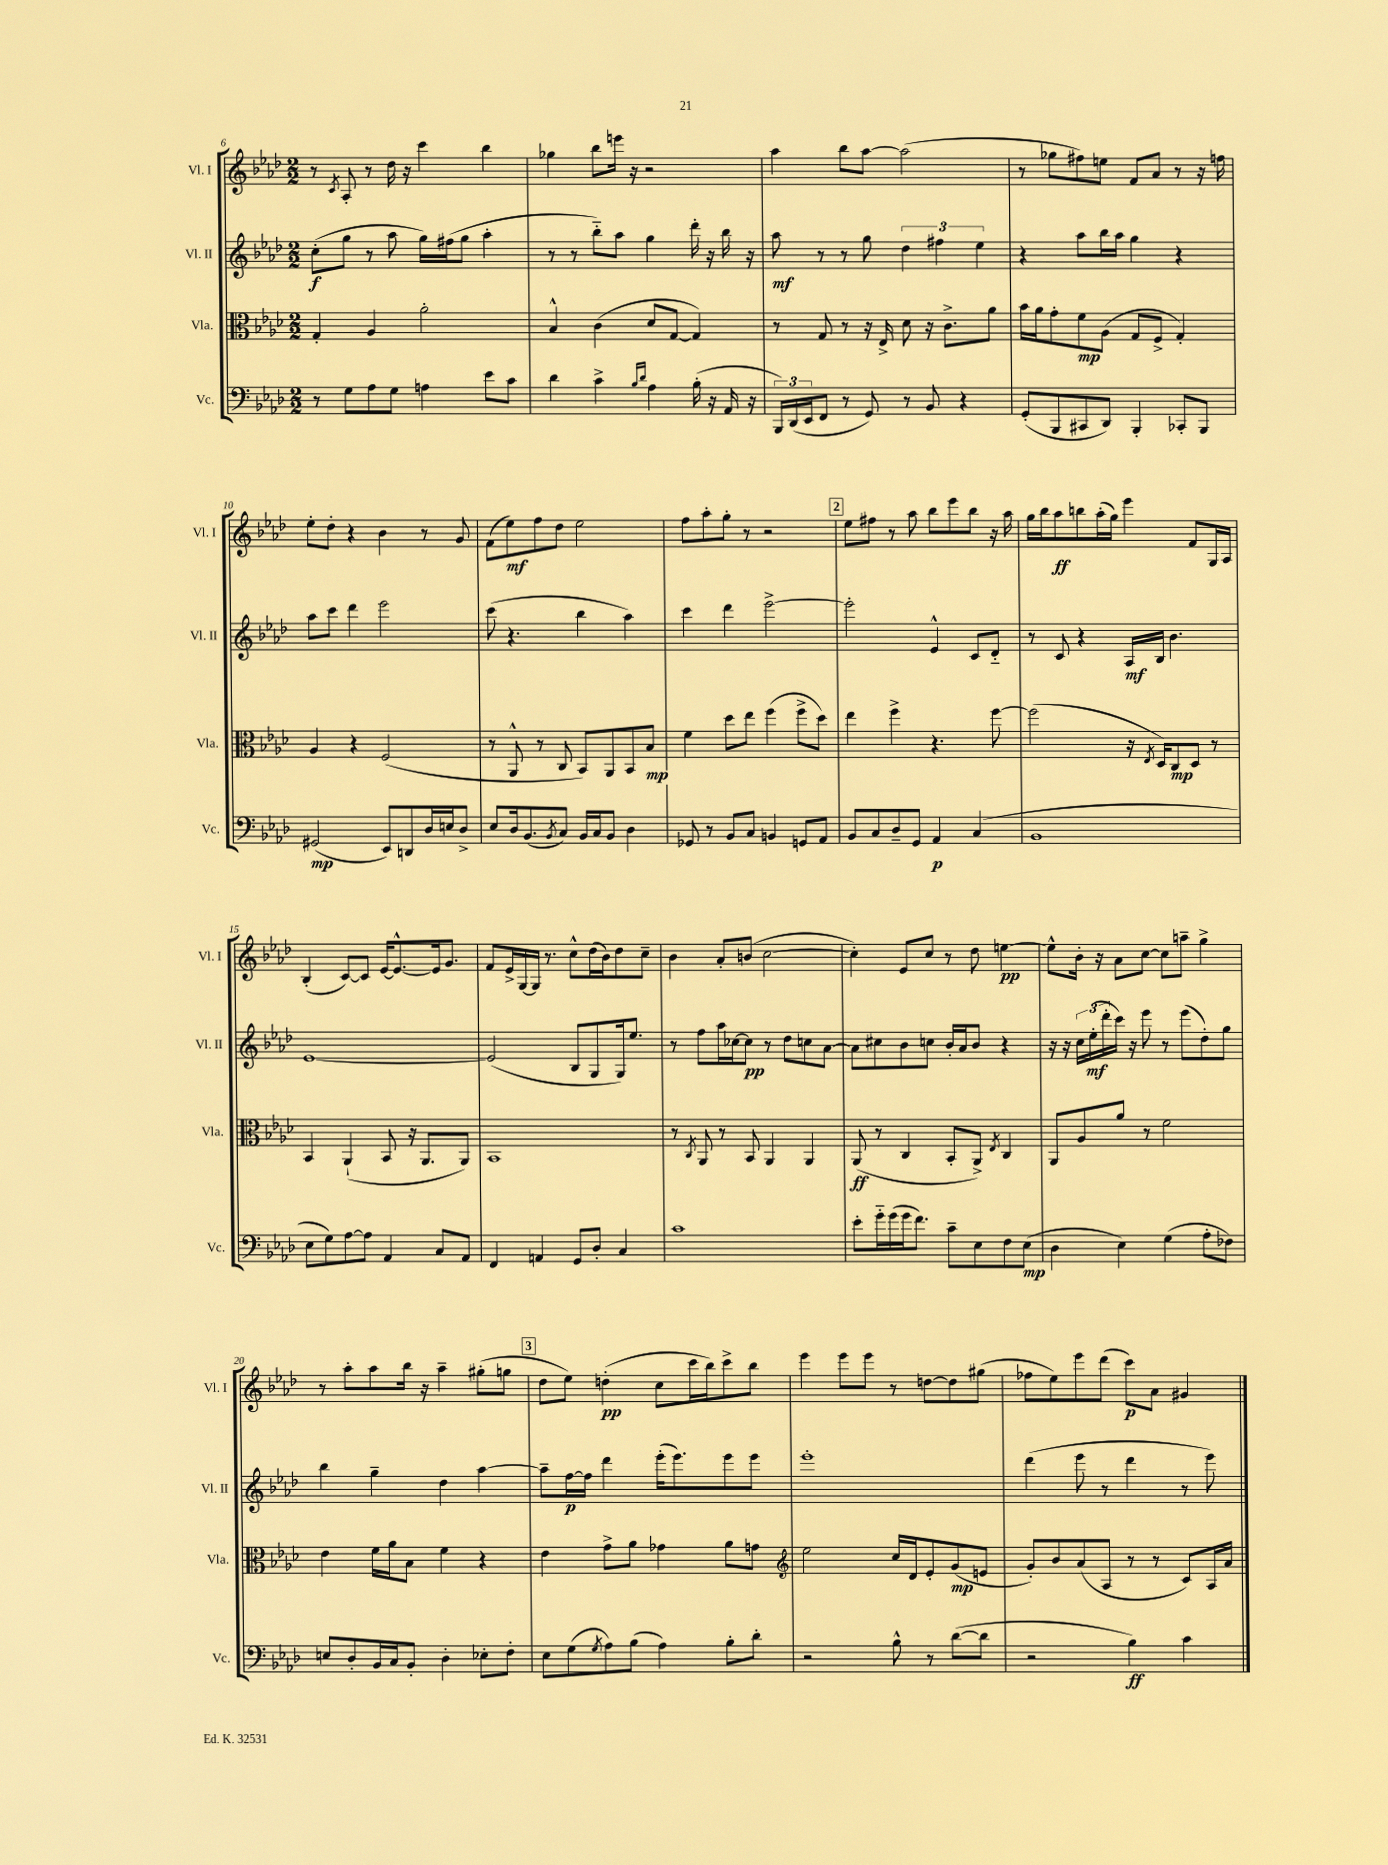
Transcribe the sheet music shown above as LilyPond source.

<<
\new StaffGroup <<
\new Staff = "s0" \with { instrumentName = "Vl. I" shortInstrumentName = "Vl. I" } {
    \clef treble \key aes \major \numericTimeSignature \time 2/2
    r8 \acciaccatura { c'8 } aes8-. r8 des''16 r16 c'''4 bes''4 |
    ges''4 bes''8 e'''16 r16 r2 |
    aes''4 bes''8 aes''8~ aes''2( |
    r8 ges''8 fis''8) e''8 f'8 aes'8 r8 r16 f''16 |
    ees''8-. des''8-. r4 bes'4 r8 g'8 |
    f'8( ees''8\mf) f''8 des''8 ees''2 |
    f''8 aes''8-. g''8-. r8 r2 |
    \mark \markup { \box "2" } ees''8 fis''8 r8 aes''8 bes''8 ees'''8 bes''8 r16 aes''16 |
    g''16 bes''16 aes''8\ff b''8 aes''16-.( g''16) ees'''4 f'8 g16 aes16 |
    bes4-.( c'8~) c'8 ees'16~ ees'8.~-^ ees'16 g'8. |
    f'8 ees'16-> g16~ g16 r8. c''8-^ des''16( bes'16) des''8 c''8-- |
    bes'4 aes'8-. b'8( c''2~ |
    c''4-.) ees'8 c''8 r8 des''8 e''4~\pp |
    e''8-^ bes'16-. r16 aes'8 c''8~ c''8 a''8-- g''4-> |
    r8 aes''8-. aes''8 bes''16 r16 aes''4-- gis''8-.( g''8 |
    \mark \markup { \box "3" } des''8 ees''8) d''4-.\pp( c''8 c'''16 bes''16) c'''8-> bes''8 |
    ees'''4 ees'''8 ees'''8 r8 d''8~ d''8 gis''8( |
    fes''8 ees''8) ees'''8 des'''8( c'''8\p) aes'8 gis'4 \bar "|." |
}
\new Staff = "s1" \with { instrumentName = "Vl. II" shortInstrumentName = "Vl. II" } {
    \clef treble \key aes \major \numericTimeSignature \time 2/2
    c''8-.\f( g''8 r8 aes''8 g''16) fis''16( g''8 aes''4-. |
    r8 r8 bes''8-_) aes''8 g''4 des'''16-. r16 bes''16 r16 |
    aes''8\mf r8 r8 g''8 \tuplet 3/2 { des''4 fis''4 ees''4 } |
    r4 aes''8 bes''16 aes''16 g''4 r4 |
    aes''8 c'''8 des'''4 ees'''2 |
    c'''8( r4. bes''4 aes''4) |
    c'''4 des'''4 ees'''2~-> |
    \mark \markup { \box "2" } ees'''2-. ees'4-^ c'8 des'8-_ |
    r8 c'8 r4 aes16\mf bes16 bes'4. |
    ees'1~ |
    ees'2( bes8 g8 g16) ees''8. |
    r8 f''8 aes''16 ces''16~ ces''8\pp r8 des''8 c''8 aes'8~ |
    aes'8 cis''8 bes'8 c''8 bes'16-. aes'16 bes'8 r4 |
    r16 r16 \tuplet 3/2 { c''16 ees''16-.\mf( des'''16-. } c'''16) r16 ees'''8 r8 ees'''8( des''8-.) g''8 |
    bes''4 g''4-- des''4 aes''4~ |
    \mark \markup { \box "3" } aes''8-- f''16~\p f''16 des'''4 ees'''16-.( ees'''8.) ees'''8 ees'''8 |
    ees'''1-. |
    des'''4( ees'''8 r8 des'''4 r8 ees'''8) \bar "|." |
}
\new Staff = "s2" \with { instrumentName = "Vla." shortInstrumentName = "Vla." } {
    \clef alto \key aes \major \numericTimeSignature \time 2/2
    g4-. aes4 aes'2-. |
    bes4-^ c'4( des'8 g8~ g4) |
    r8 g8 r8 r16 ees16-> des'8 r16 c'8.-> aes'8 |
    bes'16 aes'16 g'8-. f'8\mp aes8( g8 f8-> g4-.) |
    aes4 r4 f2( |
    r8 aes,8-^ r8 c8 bes,8) aes,8 bes,8 bes8\mp |
    f'4 des''8 ees''8 f''4( f''8-> des''8) |
    \mark \markup { \box "2" } ees''4 f''4-> r4. f''8~ |
    f''2( r16 \acciaccatura { ees8 } des16) c8\mp des8 r8 |
    bes,4 aes,4-!( bes,8 r16 aes,8. aes,8) |
    bes,1 |
    r8 \acciaccatura { c8 } aes,8 r8 bes,8 aes,4 aes,4 |
    aes,8\ff( r8 c4 bes,8-. aes,8->) \acciaccatura { ees8 } c4 |
    aes,8 aes8 aes'8 r8 f'2 |
    ees'4 f'16 aes'16 bes8 f'4 r4 |
    \mark \markup { \box "3" } ees'4 g'8-> aes'8 ges'4 aes'8 g'8 |
    \clef treble ees''2 c''16 des'16 ees'8-. g'8\mp( e'8 |
    g'8-.) bes'8 aes'8( aes8 r8 r8 c'8) aes16 aes'16 \bar "|." |
}
\new Staff = "s3" \with { instrumentName = "Vc." shortInstrumentName = "Vc." } {
    \clef bass \key aes \major \numericTimeSignature \time 2/2
    r8 g8 aes8 g8 a4 ees'8 c'8 |
    des'4 c'4-> \grace { bes16 des'16 } aes4 bes16-.( r16 aes,16 r16 |
    \tuplet 3/2 { bes,,16) des,16( ees,16 } f,8 r8 g,8) r8 bes,8 r4 |
    g,8-.( bes,,8 cis,8 des,8) bes,,4-. ces,8-. bes,,8 |
    gis,2\mp( ees,8) d,8 des16 e16 des8-> |
    ees8 des16 bes,8.( \acciaccatura { bes,8 } c8) bes,16 c16 bes,8 des4 |
    ges,8 r8 bes,8 c8 b,4 g,8 aes,8 |
    \mark \markup { \box "2" } bes,8 c8 des8-- g,8 aes,4\p c4( |
    bes,1 |
    ees8 g8) aes8~ aes8 aes,4 c8 aes,8 |
    f,4 a,4 g,8 des8-. c4 |
    c'1 |
    ees'8-. g'16-_ g'16( g'16 f'8.) c'8-- ees8 f8 ees8\mp( |
    des4 ees4) g4( aes8-. fes8) |
    e8 des8-. bes,16 c16 bes,8-. des4-. ees8-. f8-. |
    \mark \markup { \box "3" } ees8 g8( \acciaccatura { g8 } aes8) bes8( aes4) bes8-. des'8-. |
    r2 bes8-^ r8 des'8~( des'8 |
    r2 bes4\ff) c'4 \bar "|." |
}
>>
>>
\layout { \context { \Score currentBarNumber = #6 } }
